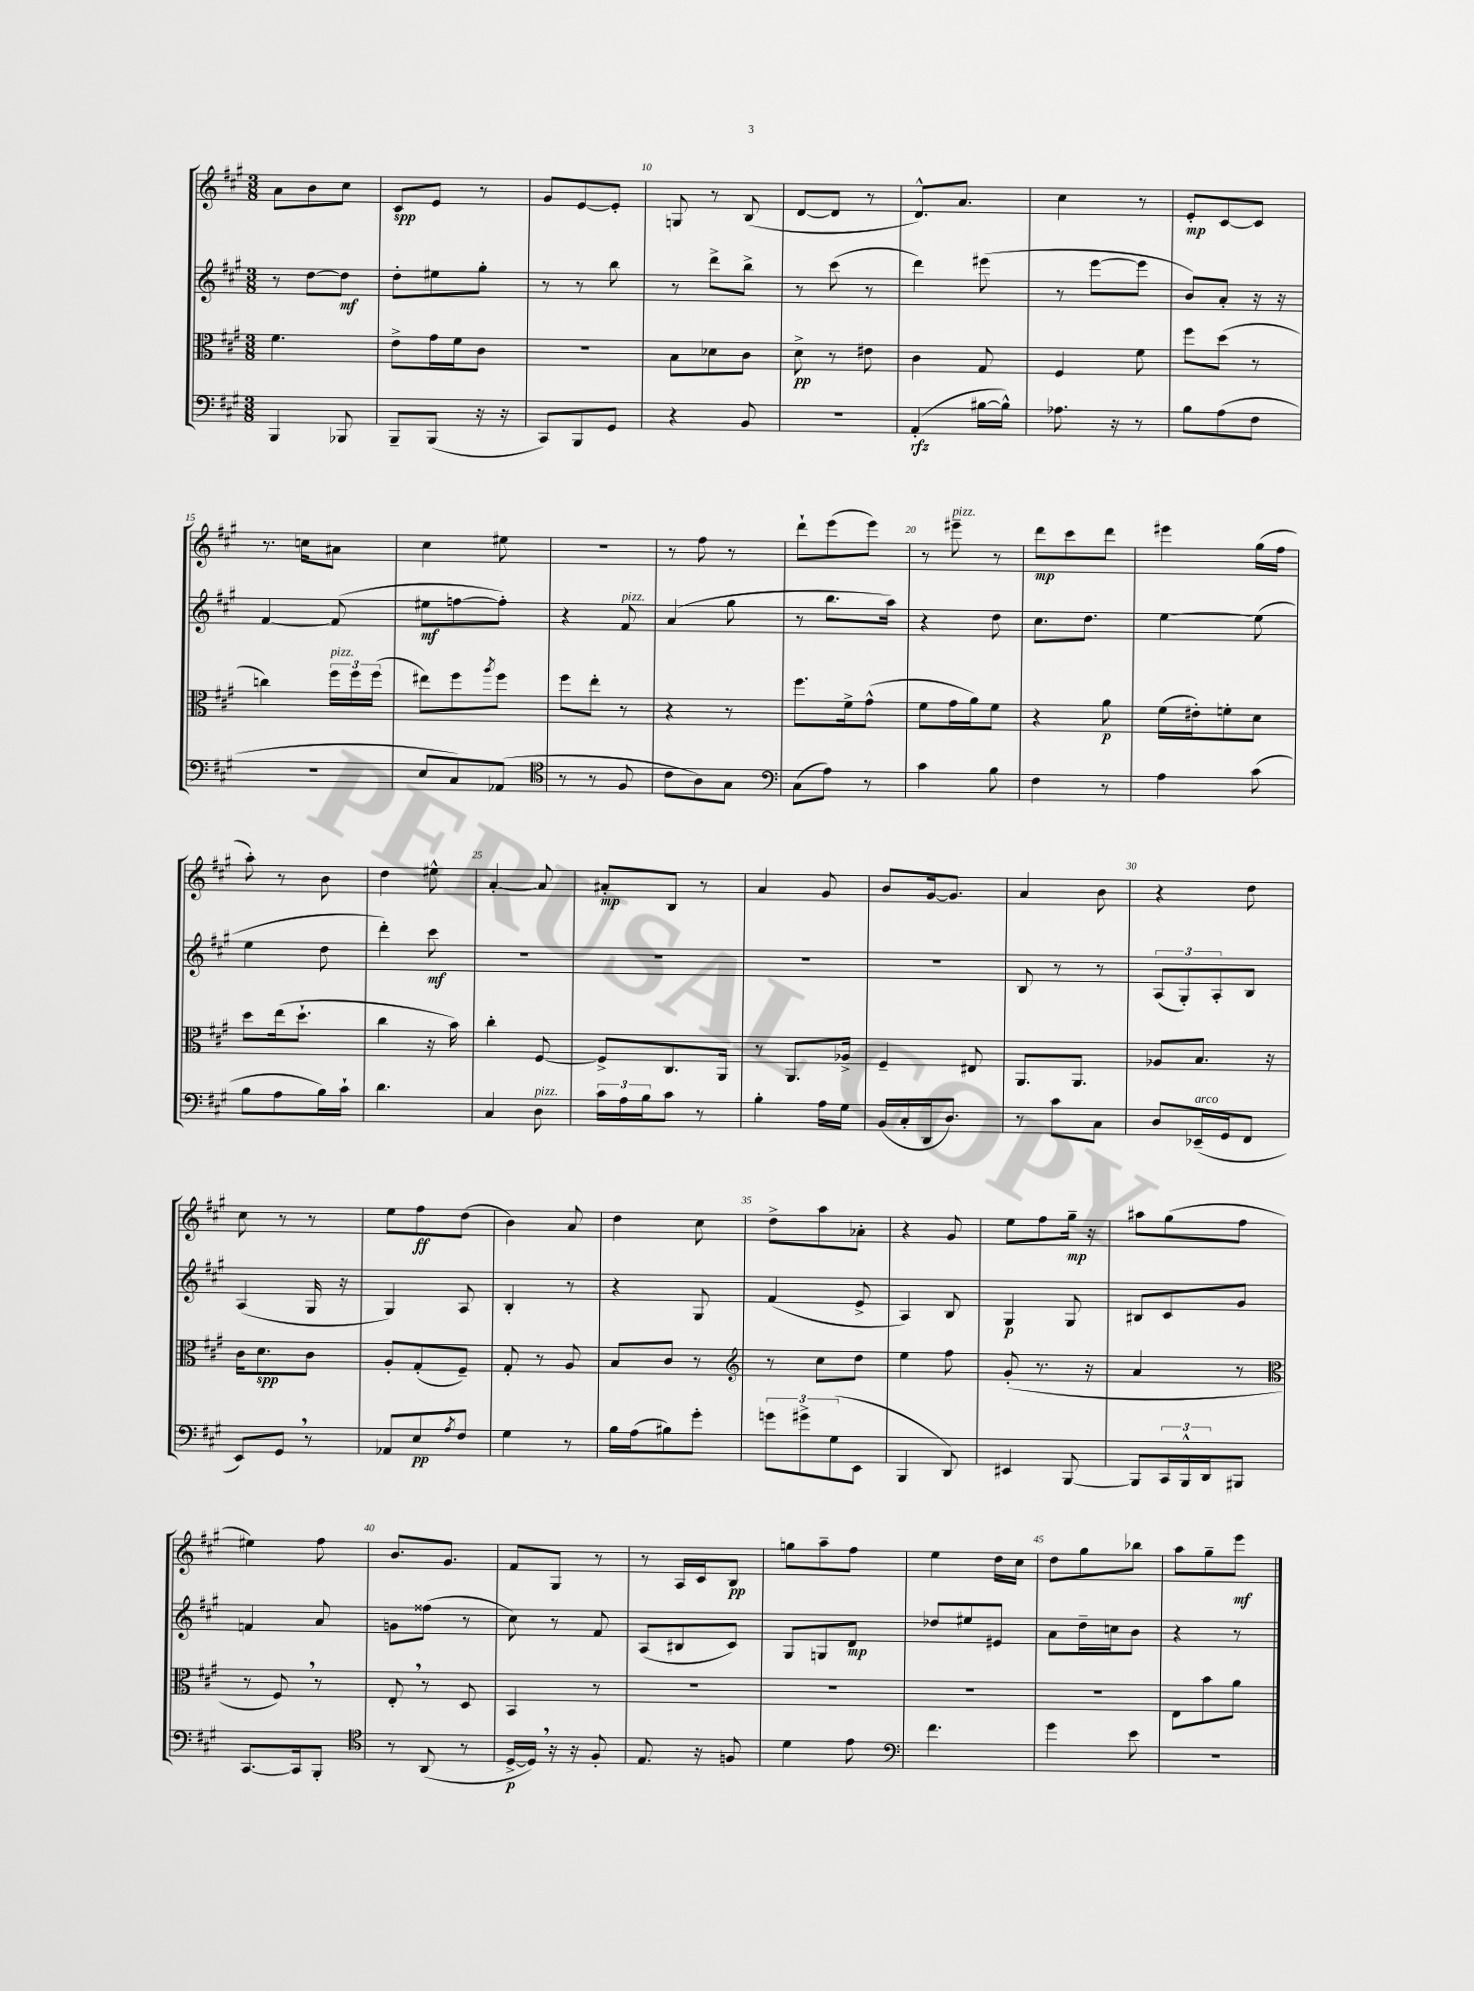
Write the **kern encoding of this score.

**kern	**kern	**kern	**kern
*staff4	*staff3	*staff2	*staff1
*clefF4	*clefC3	*clefG2	*clefG2
*k[f#c#g#]	*k[f#c#g#]	*k[f#c#g#]	*k[f#c#g#]
*M3/8	*M3/8	*M3/8	*M3/8
4BBB	4.f#	8r	8a
.	.	[8dd	8b
8BBB-	.	8dd]	8cc#
=	=	=	=
8BBB~	8e^	8dd'	8c#
(8BBB	16g#	8ee#	8e
.	16f#	.	.
16r	8c#	8gg#'	8r
16r	.	.	.
=	=	=	=
8CC#)	4.r	8r	8g#
8BBB	.	8r	[8e
8GG#	.	8bb	8e']
=	=	=	=
4r	8B	8r	8G
.	8d-	8ddd^	8r
8BB	8c#	8bb^	(8B
=	=	=	=
4.r	8d^	8r	[8d
.	8r	(8ccc#	8d]
.	8e#	8r	8r
=	=	=	=
(4AA'	4c#	4ddd)	8.d^^)
.	.	.	8.a
[16B#	8G#	(8eee#	.
16B#^^])	.	.	.
=	=	=	=
8.A-	4F#	8r	4cc#
.	.	[8eee	.
16r	.	.	.
8r	8f#	8eee]	8r
=	=	=	=
8B	8ff#	8b)	8e'
(8A	(8dd	8a'	[8c#
8F#	8r	16r	8c#]
.	.	16r	.
=	=	=	=
4.r	4cc)	[4f#	8.r
.	.	.	16cc
.	24ff#	(8f#]	8a#
.	24ff#	.	.
.	(24ff#	.	.
=	=	=	=
8E	8ee#)	8ee#	4cc#
8C#)	8ff#	[8ff	.
.	8qaa	.	.
(8AA-	8ff#	8ff'])	8ee#
=	=	=	=
*clefC4	*	*	*
8r	8ff#	4r	4.r
8r	8ee'	.	.
8F#	8r	8f#	.
=	=	=	=
8c#	4r	(4a	8r
8A)	.	.	8ff#
8G#	8r	8gg#	8r
=	=	=	=
*clefF4	*	*	*
(8C#	8.ff#	8r	8ddd`
8A)	.	8.bb	(8eee
.	16f#^	.	.
8r	(8g#^^	.	8eee)
.	.	16aa)	.
=	=	=	=
4c#	8f#	4r	8r
.	16g#	.	8eee#~
.	16a)	.	.
8B	8f#	8dd	8r
=	=	=	=
4F#	4r	8.cc#	8ddd
.	.	.	8ccc#
.	.	8.dd	.
8r	8a	.	8ddd
=	=	=	=
4A	(16f#	[4ee	4eee#
.	16e#')	.	.
.	8f'	.	.
(8c#	8d	(8ee]	(16gg#
.	.	.	16ff#
=	=	=	=
8B	8dd	4ee	8aa')
8A	(16ee	.	8r
.	8.dd`	.	.
16B)	.	8dd	8b
16c#`	.	.	.
=	=	=	=
4.d	4cc#	4ddd')	4dd
.	16r	8ccc#	8ee#^^
.	16b)	.	.
=	=	=	=
4C#	4cc#'	4.r	[4a'
8D	[8F#	.	8a]
=	=	=	=
24c#	8F#^]	4.r	8a#'
24A	.	.	.
24B	.	.	.
8c#	8.C#	.	8B
8r	.	.	8r
.	16AA	.	.
=	=	=	=
4B'	8r	4.r	4a
.	8.AA	.	.
16A	.	.	8g#
16G#	16A-^	.	.
=	=	=	=
(16BB	4F#~	4.r	8b
16C#'	.	.	.
16DD	.	.	[16g#
8.D)	.	.	8.g#]
.	8E#	.	.
=	=	=	=
8r	8.AA	8B	4a
8c#	.	8r	.
.	8.AA	.	.
8C#	.	8r	8b
=	=	=	=
8D	8A-	(12A	4r
.	.	12G#')	.
(16EE-~	8.B	.	.
.	.	12A'	.
16GG#	.	.	.
8FF#	.	8B	8dd
.	16r	.	.
=	=	=	=
8EE)	16c#	(4A	8cc#
.	8.d	.	.
8GG#	.	.	8r
8r	8c#	16G#	8r
.	.	16r	.
=	=	=	=
8AA-	8A'	4G#)	8ee
8E	(8G#'	.	8ff#
8qA	.	.	.
8F#	8F#~)	8A	(8dd
=	=	=	=
4G#	8G#'	4B'	4b)
.	8r	.	.
8r	8A	8r	8a
=	=	=	=
16B	8B	4r	4dd
(16A	.	.	.
8B#)	8c#	.	.
8g#'	8r	8G#	8cc#
=	=	=	=
*	*clefG2	*	*
12g	8r	(4f#	8dd^
12g#^	.	.	.
.	8cc#	.	8aa
(12G#	.	.	.
8EE	8dd	8e^	8a-'
=	=	=	=
4BBB	4ee	4A)	4r
8DD)	8ff#	8B	8g#
=	=	=	=
4EE#	(8g#'	4G#	8ee
.	8.r	.	8ff#
[8BBB	.	8G#	16gg#~
.	16r	.	16r
=	=	=	=
8BBB]	4a	8B#	8aa#
24CC#	.	8c#	(8gg#
24BBB^^	.	.	.
24DD	.	.	.
8BBB#	8r	8g#	8ff#
=	=	=	=
*	*clefC3	*	*
[8.CC#	8r	4f	4ee#)
.	8F#)	.	.
16CC#]	.	.	.
8BBB'	8r	8a	8ff#
=	=	=	=
*clefC4	*	*	*
8r	8E'	8g	8.b
(8AA	8r	(8ff##	.
.	.	.	8.g#
8r	8D	8r	.
=	=	=	=
[16D^	4BB	8cc#)	8f#
16D])	.	.	.
16r	.	8r	8G#
16r	.	.	.
8F#'	8r	8f#	8r
=	=	=	=
8.E	4.r	(8A	8r
.	.	8B#	16A
16r	.	.	16c#
8F	.	8c#)	8B
=	=	=	=
4d	4.r	8G#	8gg
.	.	8G	8aa~
8e	.	8d	8ff#
=	=	=	=
*clefF4	*	*	*
4.f#	4.r	8dd-	4ee
.	.	8ee#	.
.	.	8e#	16dd
.	.	.	16cc#
=	=	=	=
4g#	4.r	8a	8dd
.	.	16dd~	8gg#
.	.	16cc	.
8e	.	8b	8bb-
=	=	=	=
4.r	8E	4r	8aa
.	8b	.	8gg#~
.	8a	8r	8eee
==	==	==	==
*-	*-	*-	*-
